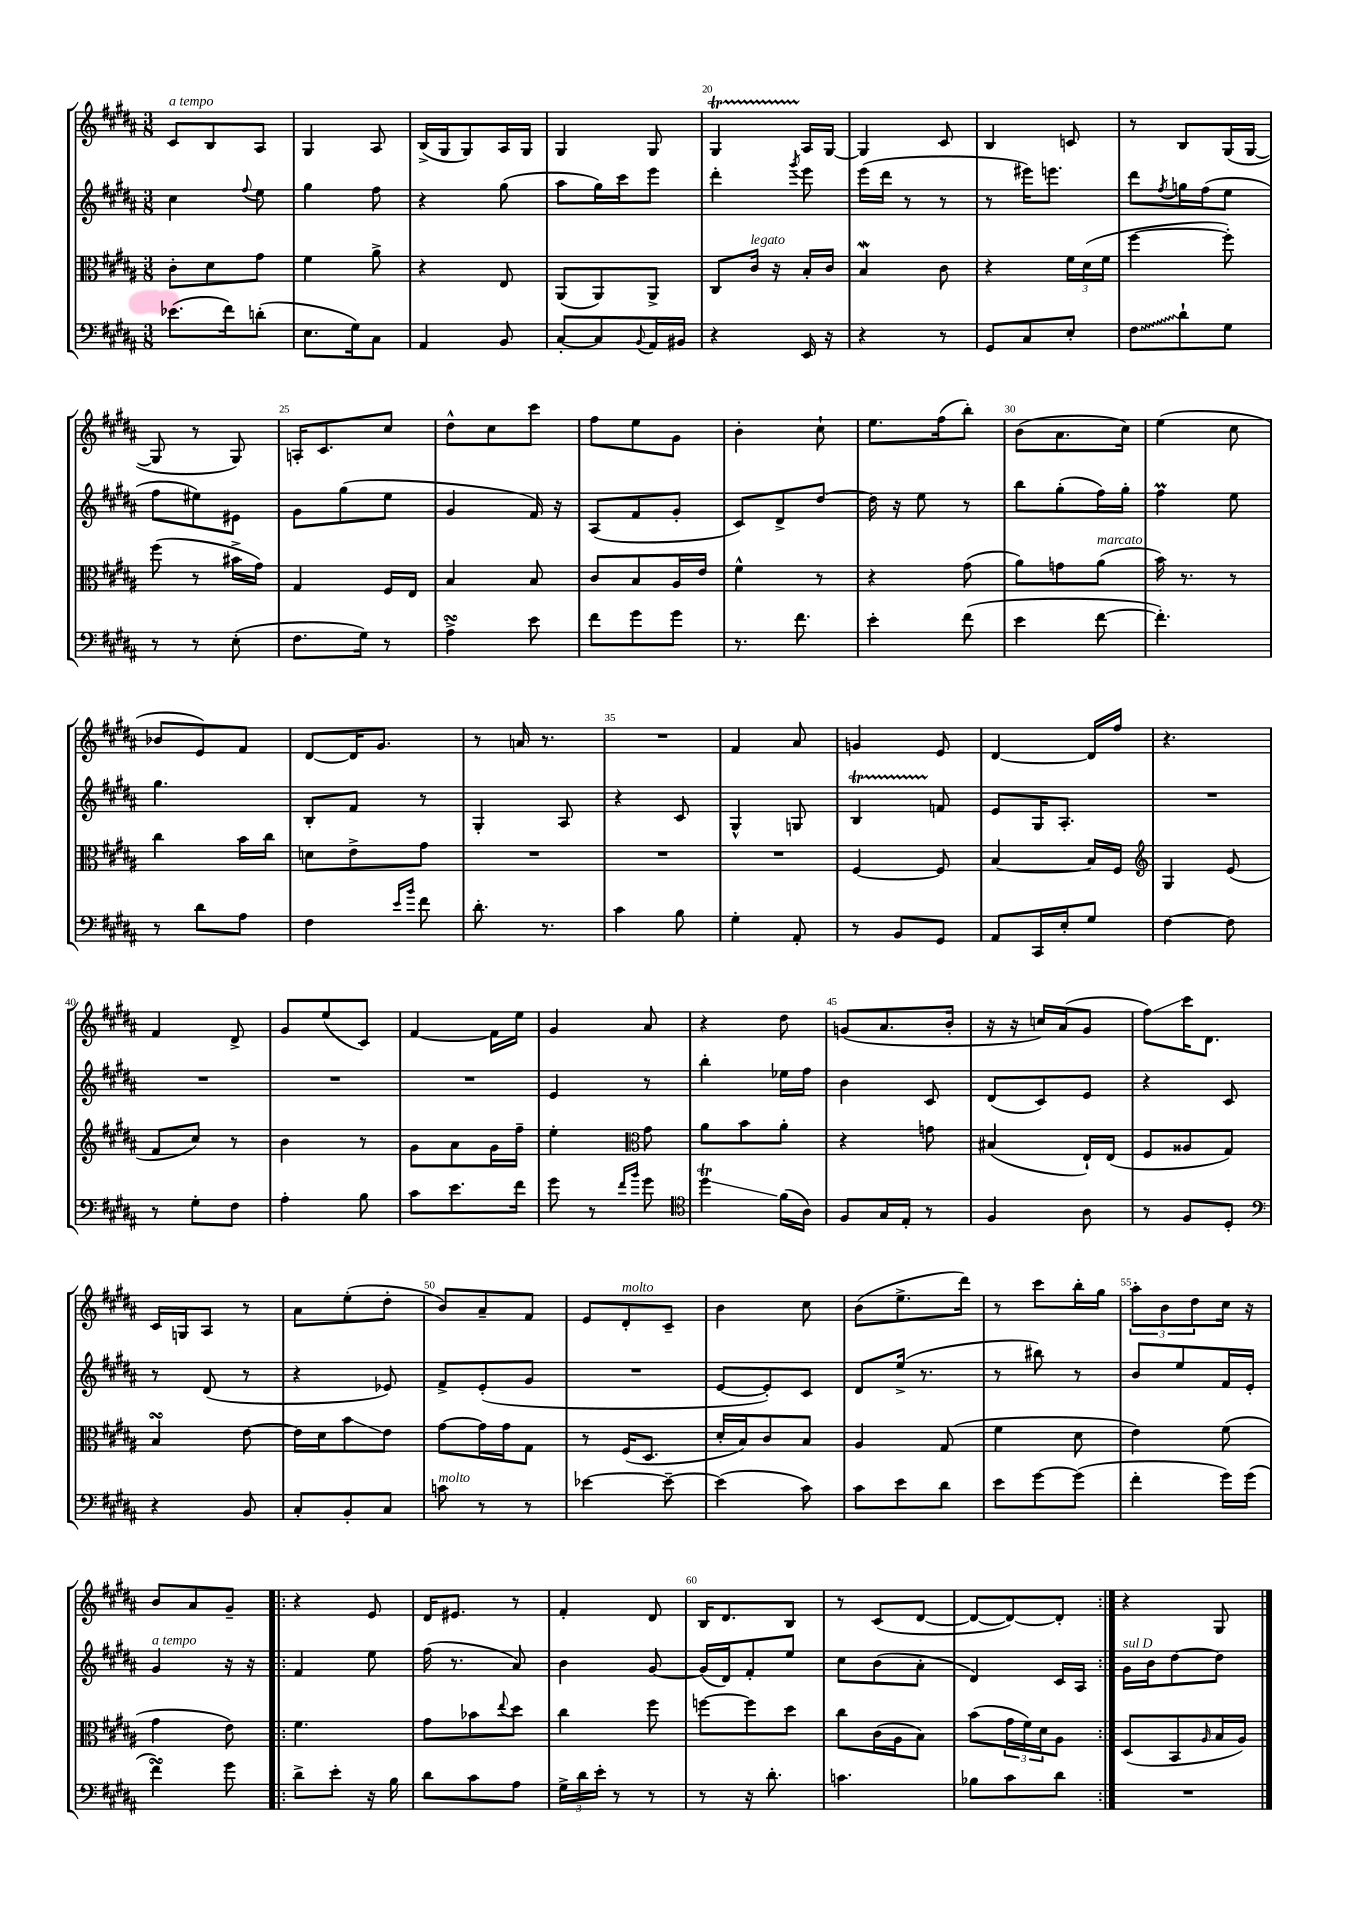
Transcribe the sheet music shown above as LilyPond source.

<<
\new StaffGroup <<
\new Staff = "s0" {
    \clef treble \key b \major \numericTimeSignature \time 3/8
    cis'8^\markup { \italic "a tempo" } b8 ais8 |
    gis4 ais8 |
    b16->( gis16 gis8) ais16 gis16 |
    gis4 gis8 |
    gis4\startTrillSpan ais16\stopTrillSpan gis16~ |
    gis4 cis'8 |
    b4 c'8 |
    r8 b8 gis16( gis16~ |
    gis8 r8 gis8) |
    a16-. cis'8. cis''8 |
    dis''8-^ cis''8 cis'''8 |
    fis''8 e''8 gis'8 |
    b'4-. cis''8-! |
    e''8. fis''16( b''8-.) |
    b'8( ais'8. cis''16) |
    e''4( cis''8 |
    bes'8 e'8) fis'8 |
    dis'8~ dis'16 gis'8. |
    r8 a'16 r8. |
    R4. |
    fis'4 ais'8 |
    g'4 e'8 |
    dis'4~ dis'16 fis''16 |
    r4. |
    fis'4 dis'8-> |
    gis'8 e''8( cis'8) |
    fis'4~ fis'16 e''16 |
    gis'4 ais'8 |
    r4 dis''8 |
    g'8( ais'8. b'16-. |
    r16 r16 c''16) ais'16( gis'8 |
    fis''8\glissando) cis'''16 dis'8. |
    cis'16 g16 ais8 r8 |
    ais'8 e''8-.( dis''8-. |
    b'8) ais'8-- fis'8 |
    e'8 dis'8-.^\markup { \italic "molto" } cis'8-- |
    b'4 cis''8 |
    b'8( e''8.-> dis'''16) |
    r8 cis'''8 b''16-. gis''16 |
    \tuplet 3/2 { ais''8-. b'8 dis''8 } cis''16 r16 |
    b'8 ais'8 gis'8-- |
    \repeat volta 2 { r4 e'8 |
    dis'16 eis'8. r8 |
    fis'4-. dis'8 |
    b16 dis'8. b8 |
    r8 cis'8( dis'8~ |
    dis'8~ dis'8~) dis'8-. | }
    r4 gis8 \bar "|." |
}
\new Staff = "s1" {
    \clef treble \key b \major \numericTimeSignature \time 3/8
    cis''4 \appoggiatura { fis''8 } e''8 |
    gis''4 fis''8 |
    r4 gis''8( |
    ais''8 gis''16) cis'''16 e'''8 |
    dis'''4-. \acciaccatura { gis'''8 } e'''8 |
    e'''16( dis'''16 r8 r8 |
    r8 eis'''16) e'''8. |
    dis'''8 \acciaccatura { fis''8 } g''16 fis''16( e''8 |
    fis''8 eis''8) eis'8 |
    gis'8 gis''8( e''8 |
    gis'4 fis'16) r16 |
    ais8( fis'8 gis'8-. |
    cis'8) dis'8-> dis''8~ |
    dis''16 r16 e''8 r8 |
    b''8 gis''8-.( fis''16) gis''16-. |
    fis''4\prall e''8 |
    gis''4. |
    b8-. fis'8 r8 |
    gis4-. ais8 |
    r4 cis'8 |
    gis4-^ g8 |
    b4\startTrillSpan f'8\stopTrillSpan |
    e'8 gis16 ais8.-. |
    R4. |
    R4. |
    R4. |
    R4. |
    e'4 r8 |
    b''4-. ees''16 fis''16 |
    b'4 cis'8 |
    dis'8( cis'8) e'8 |
    r4 cis'8 |
    r8 dis'8( r8 |
    r4 ees'8) |
    fis'8-> e'8-.( gis'8 |
    R4. |
    e'8~ e'8-.) cis'8 |
    dis'8 e''16->( r8. |
    r8 bis''8) r8 |
    b'8 e''8 fis'16 e'16-. |
    gis'4^\markup { \italic "a tempo" } r16 r16 |
    \repeat volta 2 { fis'4 e''8 |
    fis''16( r8. ais'8) |
    b'4 gis'8~ |
    gis'16( dis'16) fis'8-. e''8 |
    cis''8 b'8( ais'8-. |
    dis'4) cis'16 ais16 | }
    gis'16^\markup { \italic "sul D" } b'16 dis''8~ dis''8 \bar "|." |
}
\new Staff = "s2" {
    \clef alto \key b \major \numericTimeSignature \time 3/8
    cis'8-. dis'8 gis'8 |
    fis'4 ais'8-> |
    r4 e8 |
    ais,8( ais,8) ais,8-> |
    cis8 cis'16^\markup { \italic "legato" } r16 b16-. cis'16 |
    b4\mordent cis'8 |
    r4 \tuplet 3/2 { fis'16 dis'16( fis'16 } |
    fis''4~ fis''8-.) |
    fis''8( r8 bis'16-> gis'16) |
    gis4 fis16 e16 |
    b4 b8 |
    cis'8 b8 ais16 e'16 |
    fis'4-^ r8 |
    r4 gis'8( |
    ais'8) g'8 ais'8^\markup { \italic "marcato" }( |
    b'16) r8. r8 |
    cis''4 b'16 cis''16 |
    d'8 e'8-> gis'8 |
    R4. |
    R4. |
    R4. |
    fis4~ fis8 |
    b4~ b16 fis16 |
    \clef treble gis4 e'8( |
    fis'8 cis''8) r8 |
    b'4 r8 |
    gis'8 ais'8 gis'16 fis''16-- |
    e''4-. \clef alto gis'8 |
    ais'8 b'8 ais'8-. |
    r4 g'8 |
    bis4( e16-!) e16( |
    fis8 aisis8 gis8) |
    b4\turn e'8~ |
    e'16 dis'16 b'8\glissando e'8 |
    gis'8~ gis'16 gis'16 gis8 |
    r8 fis16( dis8. |
    dis'16-. b16) cis'8 b8 |
    ais4 gis8( |
    fis'4 dis'8 |
    e'4) fis'8( |
    gis'4 e'8) |
    \repeat volta 2 { fis'4. |
    gis'8 bes'8 \appoggiatura { e''8 } dis''8 |
    cis''4 fis''8 |
    f''8~ f''8 dis''8 |
    cis''8 cis'16( ais16 b8) |
    b'8( \tuplet 3/2 { gis'16 fis'16) dis'16 } ais8 | }
    dis8( b,8 \grace { ais16 } b16 ais16) \bar "|." |
}
\new Staff = "s3" {
    \clef bass \key b \major \numericTimeSignature \time 3/8
    ees'8.( fis'16) d'8-.( |
    e8. gis16) cis8 |
    ais,4 b,8 |
    cis8~-. cis8 \appoggiatura { b,8 } ais,16 bis,16 |
    r4 e,16 r16 |
    r4 r8 |
    gis,8 cis8 e8-. |
    \once \override Glissando.style = #'zigzag fis8\glissando dis'8-! gis8 |
    r8 r8 e8-.( |
    fis8. gis16) r8 |
    ais4->\turn e'8 |
    fis'8 gis'8 gis'8 |
    r8. fis'8. |
    e'4-. fis'8( |
    e'4 fis'8~ |
    fis'4.-.) |
    r8 dis'8 ais8 |
    fis4 \grace { e'16 b'16 } fis'8 |
    dis'8.-. r8. |
    cis'4 b8 |
    gis4-. ais,8-. |
    r8 b,8 gis,8 |
    ais,8 cis,16 e16-. gis8 |
    fis4~ fis8 |
    r8 gis8-. fis8 |
    ais4-. b8 |
    cis'8 e'8. fis'16 |
    gis'8 r8 \grace { fis'16 b'16 } gis'8 |
    \clef tenor dis''4\trill\glissando fis'16( ais16) |
    fis8 gis16 e16-. r8 |
    fis4 ais8 |
    r8 fis8 dis8-. |
    \clef bass r4 b,8 |
    cis8-. b,8-. cis8 |
    c'8^\markup { \italic "molto" } r8 r8 |
    ees'4~ ees'8~-- |
    ees'4( cis'8) |
    cis'8 e'8 dis'8 |
    e'8 gis'8~ gis'8( |
    fis'4-. gis'16) gis'16( |
    fis'4\turn) gis'8 |
    \repeat volta 2 { dis'8-> e'8-. r16 b16 |
    dis'8 cis'8 ais8 |
    \tuplet 3/2 { gis16-> dis'16 e'16-. } r8 r8 |
    r8 r16 dis'8.-. |
    c'4. |
    bes8 cis'8 dis'8 | }
    R4. \bar "|." |
}
>>
>>
\layout { \context { \Score currentBarNumber = #16 \override BarNumber.break-visibility = ##(#f #t #t) barNumberVisibility = #(every-nth-bar-number-visible 5) } }
